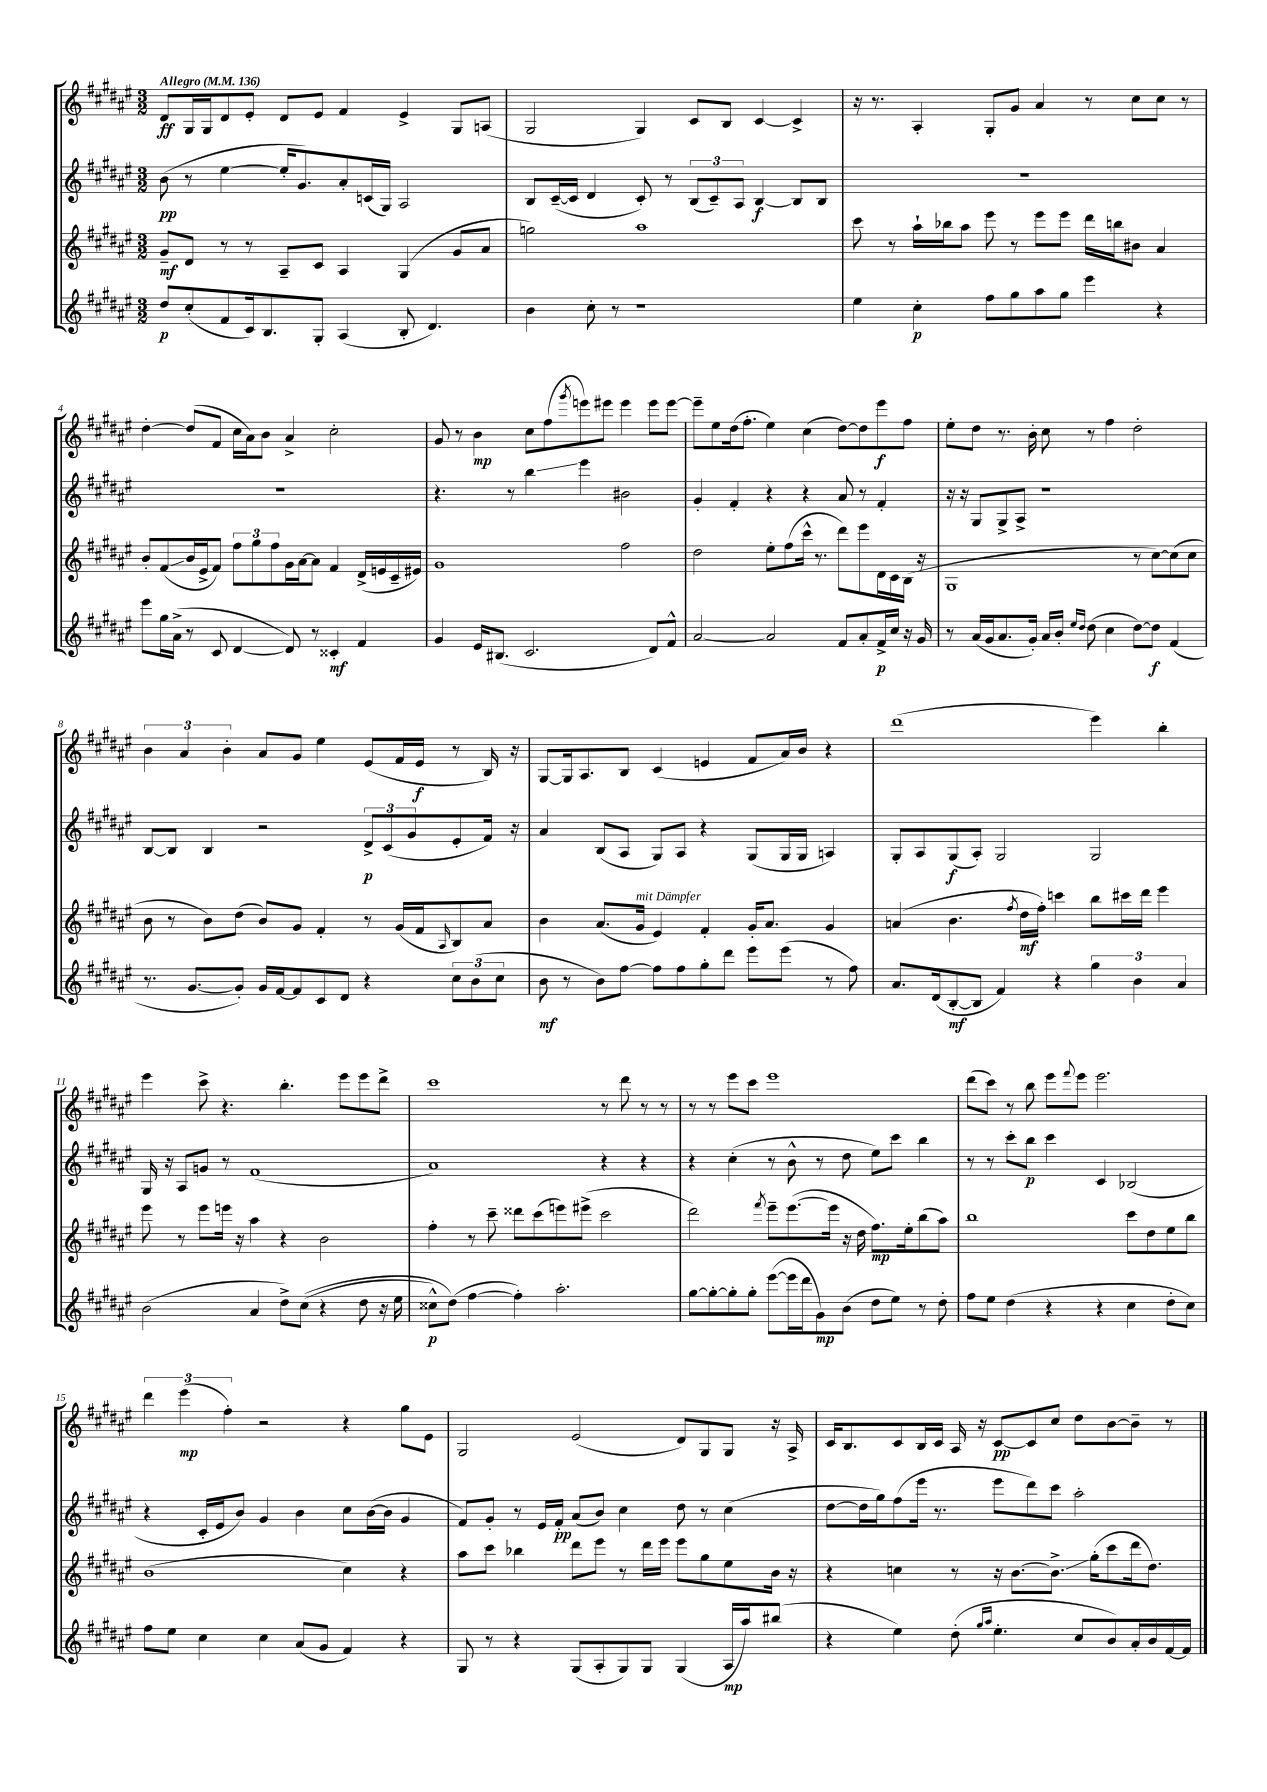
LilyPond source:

<<
\new StaffGroup <<
\new Staff = "s0" {
    \clef treble \key fis \major \numericTimeSignature \time 3/2 \tempo "Allegro" 4 = 136
    dis'8\ff gis16 gis16 dis'8 eis'8-. dis'8 eis'8 fis'4 eis'4-> gis8 a8( |
    gis2 gis4) cis'8 b8 cis'4~ cis'4-> |
    r16 r8. ais4-. gis8-. gis'8 ais'4 r8 cis''8 cis''8 r8 |
    dis''4~-. dis''8( fis'8 cis''16 ais'16) b'8 ais'4-> cis''2-. |
    gis'8 r8 b'4\mp cis''8 fis''8( \acciaccatura { gis'''8 } e'''8) eis'''8 eis'''4 eis'''8 eis'''8~ |
    eis'''8-- eis''8 dis''16( fis''8.-. eis''4) cis''4( dis''8~) dis''8 eis'''8\f fis''8 |
    eis''8-. dis''8 r8. b'16-. cis''8 r8 fis''4 dis''2-. |
    \tuplet 3/2 { b'4 ais'4 b'4-. } ais'8 gis'8 eis''4 eis'8( fis'16 eis'16\f r8 b16) r16 |
    gis8~ gis16 ais8. b8 cis'4( e'4 fis'8 ais'16) b'16 r4 |
    dis'''1( eis'''4) b''4-. |
    eis'''4 cis'''8-> r4. b''4.-. eis'''8 eis'''8 dis'''8-> |
    cis'''1 r8 dis'''8 r8 r8 |
    r8 r8 eis'''8 cis'''8 eis'''1 |
    dis'''8( cis'''8) r8 b''8 eis'''8 \appoggiatura { fis'''8 } eis'''8 eis'''2. |
    \tuplet 3/2 { dis'''4 eis'''4\mp( fis''4-.) } r2 r4 gis''8 eis'8 |
    gis2 eis'2( dis'8) gis8 gis8 r16 ais16-> |
    cis'16 b8. cis'8 b16 cis'16 ais16 r16 cis'8~\pp cis'8 cis''8 dis''8 b'8~ b'8-- r8 \bar "|." |
}
\new Staff = "s1" {
    \clef treble \key fis \major \numericTimeSignature \time 3/2
    b'8\pp( r8 eis''4~ eis''16-. gis'8.) ais'8-. c'16( gis16) ais2 |
    b8 cis'16~--( cis'16 dis'4 cis'8-.) r8 \tuplet 3/2 { b8( cis'8--) ais8 } b4~\f b8 b8 |
    R1. |
    R1. |
    r4. r8 b''4\glissando eis'''4 bis'2 |
    gis'4-. fis'4-. r4 r4 ais'8 r8 fis'4-. |
    r16 r16 gis8 gis8-> ais8-> r1 |
    b8~ b8 b4 r2 \tuplet 3/2 { dis'8->\p cis'8( gis'8 } eis'8-. fis'16) r16 |
    ais'4 b8( ais8 gis8) ais8 r4 gis8( gis16 gis16 a4) |
    gis8-. ais8 gis8\f( ais8-.) gis2 gis2 |
    gis16 r16 ais8 g'8 r8 fis'1( |
    ais'1) r4 r4 |
    r4 cis''4-.( r8 b'8-^ r8 dis''8 eis''8) cis'''8 b''4 |
    r8 r8 cis'''8-. b''8\p cis'''4 cis'4 bes2( |
    r4 cis'16-. eis'16 b'8) gis'4 b'4 cis''8 b'16~( b'16 gis'4 |
    fis'8) gis'8-. r8 eis'16 fis'16-.\pp ais'8( b'8) cis''4 dis''8 r8 cis''4( |
    dis''8~ dis''16 gis''16) fis''8( eis'''16 r8. eis'''8 dis'''8) cis'''8 ais''2-. \bar "|." |
}
\new Staff = "s2" {
    \clef treble \key fis \major \numericTimeSignature \time 3/2
    gis'8--\mf dis'8 r8 r8 ais8-- cis'8 ais4 gis4( gis'8 ais'8 |
    g''2) ais''1 |
    cis'''8 r8 ais''16-! bes''16 ais''8 eis'''8 r8 eis'''8 eis'''8 dis'''16 b''16 bis'8 ais'4 |
    b'8-. fis'8\glissando( b'16 eis'16-> fis'8) \tuplet 3/2 { fis''8 gis''8 fis''8 } gis'16 ais'16~ ais'8 fis'4 dis'16->( e'16 cis'16-- eis'16) |
    gis'1 fis''2 |
    dis''2 eis''8-. fis''8( cis'''16-^ r8. dis'''8) eis'''8 dis'16 cis'16 b16( r16 |
    gis1 r8 cis''8~) cis''8( cis''8 |
    b'8 r8 b'8) dis''8( b'8) gis'8 fis'4-. r8 gis'16( fis'16 \grace { ais16 } b8) ais'8 |
    b'4 ais'8.( gis'16^\markup { \italic "mit Dämpfer" } eis'4) fis'4-. gis'16-. ais'8. gis'4 |
    a'4( b'4. \acciaccatura { fis''8 } dis''16\mf fis''16-.) c'''4 b''8 cis'''16 dis'''16 eis'''4 |
    eis'''8 r8 eis'''8 e'''16 r16 ais''4 r4 b'2 |
    fis''4-. r8 cis'''8-- disis'''8 cis'''8( e'''8) eis'''8->( cis'''2 |
    dis'''2) \acciaccatura { fis'''8 } eis'''8-- eis'''8.~( eis'''16 r16 dis''16 fis''8.\mp) eis''16-. b''8( ais''8) |
    b''1 cis'''8 dis''8 eis''8 b''8 |
    b'1( cis''4) r4 |
    ais''8 cis'''8 bes''4 dis'''8 eis'''8 r8 dis'''16 eis'''16 eis'''8 gis''8 eis''8 b'16 r16 |
    r4 c''4 r8 r16 b'8.~ b'8.->\glissando gis''16-.( cis'''8 dis'''16 dis''8.) \bar "|." |
}
\new Staff = "s3" {
    \clef treble \key fis \major \numericTimeSignature \time 3/2
    dis''8\p cis''8-.( fis'8 cis'16) b8. gis8-. ais4( b8-. dis'4.) |
    b'4 cis''8-. r8 r1 |
    eis''4 cis''4-.\p fis''8 gis''8 ais''8 gis''8 eis'''4 r4 |
    eis'''8 gis''16 ais'16->( r8 cis'8 dis'4~ dis'8) r8 cisis'4-.\mf fis'4 |
    gis'4 eis'16 bis8.( cis'2. dis'8) fis'8-^ |
    ais'2~ ais'2 fis'8 ais'8-. fis'16->\p cis''16 r16 gis'16 |
    r8 ais'16( gis'16 ais'8. gis'16-.) ais'16 b'16-. \grace { eis''16 dis''16 } dis''8( cis''4 dis''8~) dis''8\f fis'4( |
    r8. gis'8.~ gis'8-.) gis'16 fis'16~ fis'8 cis'8 dis'8 r4 \tuplet 3/2 { cis''8 b'8( cis''8 } |
    b'8\mf r8 b'8) fis''8~ fis''8 fis''8 gis''8-. dis'''8 eis'''8 eis'''8( r8 fis''8) |
    ais'8. dis'16( b8~-.\mf b8 fis'4) r4 \tuplet 3/2 { gis''4 b'4 ais'4 } |
    b'2( ais'4 dis''8->) cis''8(\( r4 dis''8 r16 eis''16 |
    cisis''8-^\p) dis''8(\) fis''4~ fis''4-.) ais''2.-. |
    gis''8~ gis''8~-. gis''8-. gis''8-. eis'''8~( eis'''16 dis'''16 gis'8\mp) b'8( dis''8 eis''8) r8 dis''8-. |
    fis''8 eis''8 dis''4( r4 r4 cis''4 dis''8-. cis''8) |
    fis''8 eis''8 cis''4 cis''4 ais'8( gis'8 fis'4) r4 |
    gis8 r8 r4 gis8( ais8-. gis8) gis8 gis4( ais16\mp ais''16) bis''8( |
    r4 eis''4) dis''8-.( \grace { gis''16 ais''16 } eis''4.-. cis''8 b'8) ais'16-. b'16 fis'16~ fis'16 \bar "|." |
}
>>
>>
